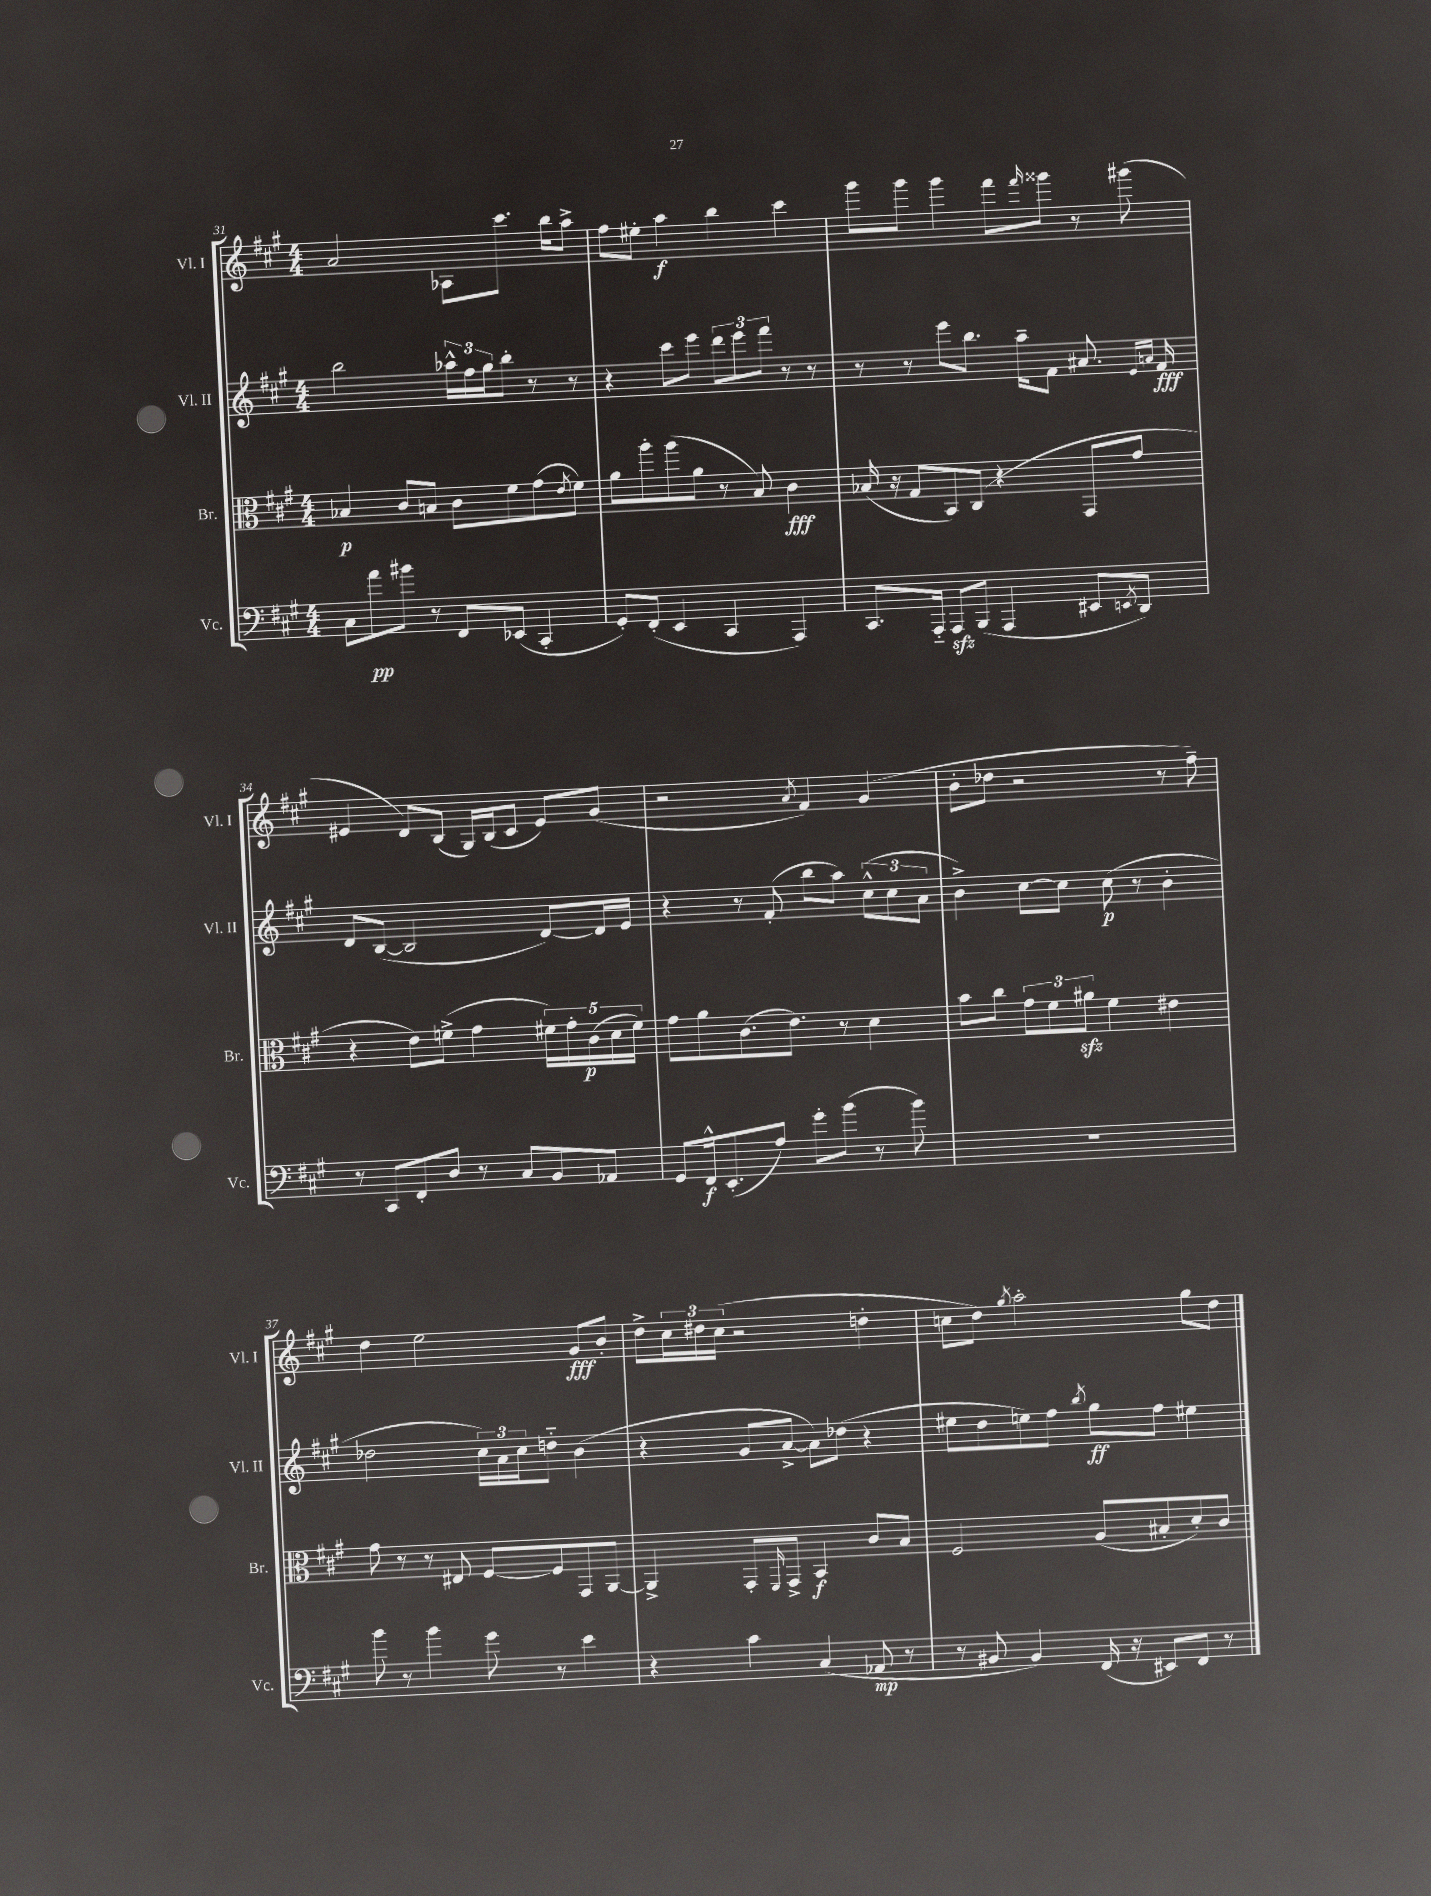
<<
\new StaffGroup <<
\new Staff = "s0" \with { instrumentName = "Vl. I" shortInstrumentName = "Vl. I" } {
    \clef treble \key a \major \numericTimeSignature \time 4/4
    a'2 aes8 cis'''8. b''16 a''8-> |
    fis''8 eis''8-. a''4\f b''4 cis'''4 |
    gis'''8 gis'''8 gis'''4 fis'''8 \grace { fis'''16 } gisis'''8 r8 gis'''8( |
    eis'4 d'8) b8( gis16) b16( cis'8 eis'8) gis'8( |
    r2 \acciaccatura { a'8 } fis'4) gis'4( |
    b'8-. des''8 r2 r8 fis''8--) |
    d''4 e''2 gis'8\fff b'8-. |
    d''8-> \tuplet 3/2 { cis''16 dis''16 cis''16( } r2 d''4-. |
    c''8 d''8) \acciaccatura { gis''8 } a''2-. gis''8 d''8 \bar "|." |
}
\new Staff = "s1" \with { instrumentName = "Vl. II" shortInstrumentName = "Vl. II" } {
    \clef treble \key a \major \numericTimeSignature \time 4/4
    b''2 \tuplet 3/2 { aes''16-^ fis''16 gis''16 } b''8-. r8 r8 |
    r4 cis'''8 e'''8 \tuplet 3/2 { d'''8 e'''8 fis'''8 } r8 r8 |
    r8 r8 e'''8 b''8. a''16-- fis'8 ais'8. \grace { e'16 a'16 } fis'16\fff |
    d'8 b8~( b2 d'8~) d'16 e'16 |
    r4 r8 fis'8-.( b''8 a''8) \tuplet 3/2 { cis''8-^( cis''8 a'8 } |
    b'4->) cis''8~ cis''8 cis''8\p( r8 b'4-. |
    des''2 \tuplet 3/2 { cis''16) a'16 cis''16 } d''8-_ b'4( |
    r4 gis'8 a'8~-> a'8) des''8( r4 |
    eis''8 d''8 e''8) fis''8 \acciaccatura { b''8 } gis''8\ff fis''8 eis''4 \bar "|." |
}
\new Staff = "s2" \with { instrumentName = "Br." shortInstrumentName = "Br." } {
    \clef alto \key a \major \numericTimeSignature \time 4/4
    bes4\p cis'8 b8 cis'8 fis'8 gis'8( \acciaccatura { e'8 } fis'8) |
    a'8 a''8-. a''8( a'8 r8 b8) cis'4\fff |
    bes16( r16 gis8 b,8) cis8( r4 gis,8 gis'8 |
    r4 e'8) f'8->( gis'4 \tuplet 5/4 { fis'16) gis'16-. cis'16\p( d'16 fis'16) } |
    gis'8 a'8 cis'8.( e'8.) r8 d'4 |
    b'8 cis''8 \tuplet 3/2 { gis'8 fis'8 ais'8\sfz } fis'4 eis'4 |
    gis'8 r8 r8 eis8 fis8~ fis8 gis,8 a,8~ |
    a,4-> gis,8-. \grace { fis,16 } gis,8-> b,4\f cis'8 b8 |
    fis2 a8( bis8-. d'8-.) cis'8 \bar "|." |
}
\new Staff = "s3" \with { instrumentName = "Vc." shortInstrumentName = "Vc." } {
    \clef bass \key a \major \numericTimeSignature \time 4/4
    cis8 a'8\pp bis'8 r8 fis,8 ees,8( cis,4-. |
    gis,8-.) fis,8-.( e,4 cis,4 a,,4) |
    cis,8. a,,16-_ a,,8\sfz b,,8( a,,4 eis,8 \acciaccatura { e,8 } d,8) |
    r8 cis,8 fis,8-. d8 r8 cis8 b,8 aes,8 |
    gis,8 fis,16-^\f e,8.-.( a8) gis'8-. b'8( r8 b'8) |
    R1 |
    b'8 r8 b'4 gis'8 r8 e'4 |
    r4 cis'4 cis4( aes,8\mp r8 |
    r8 bis,8 bis,4) fis,16( r16 eis,8) fis,8 r8 \bar "|." |
}
>>
>>
\layout { \context { \Score currentBarNumber = #31 } }
